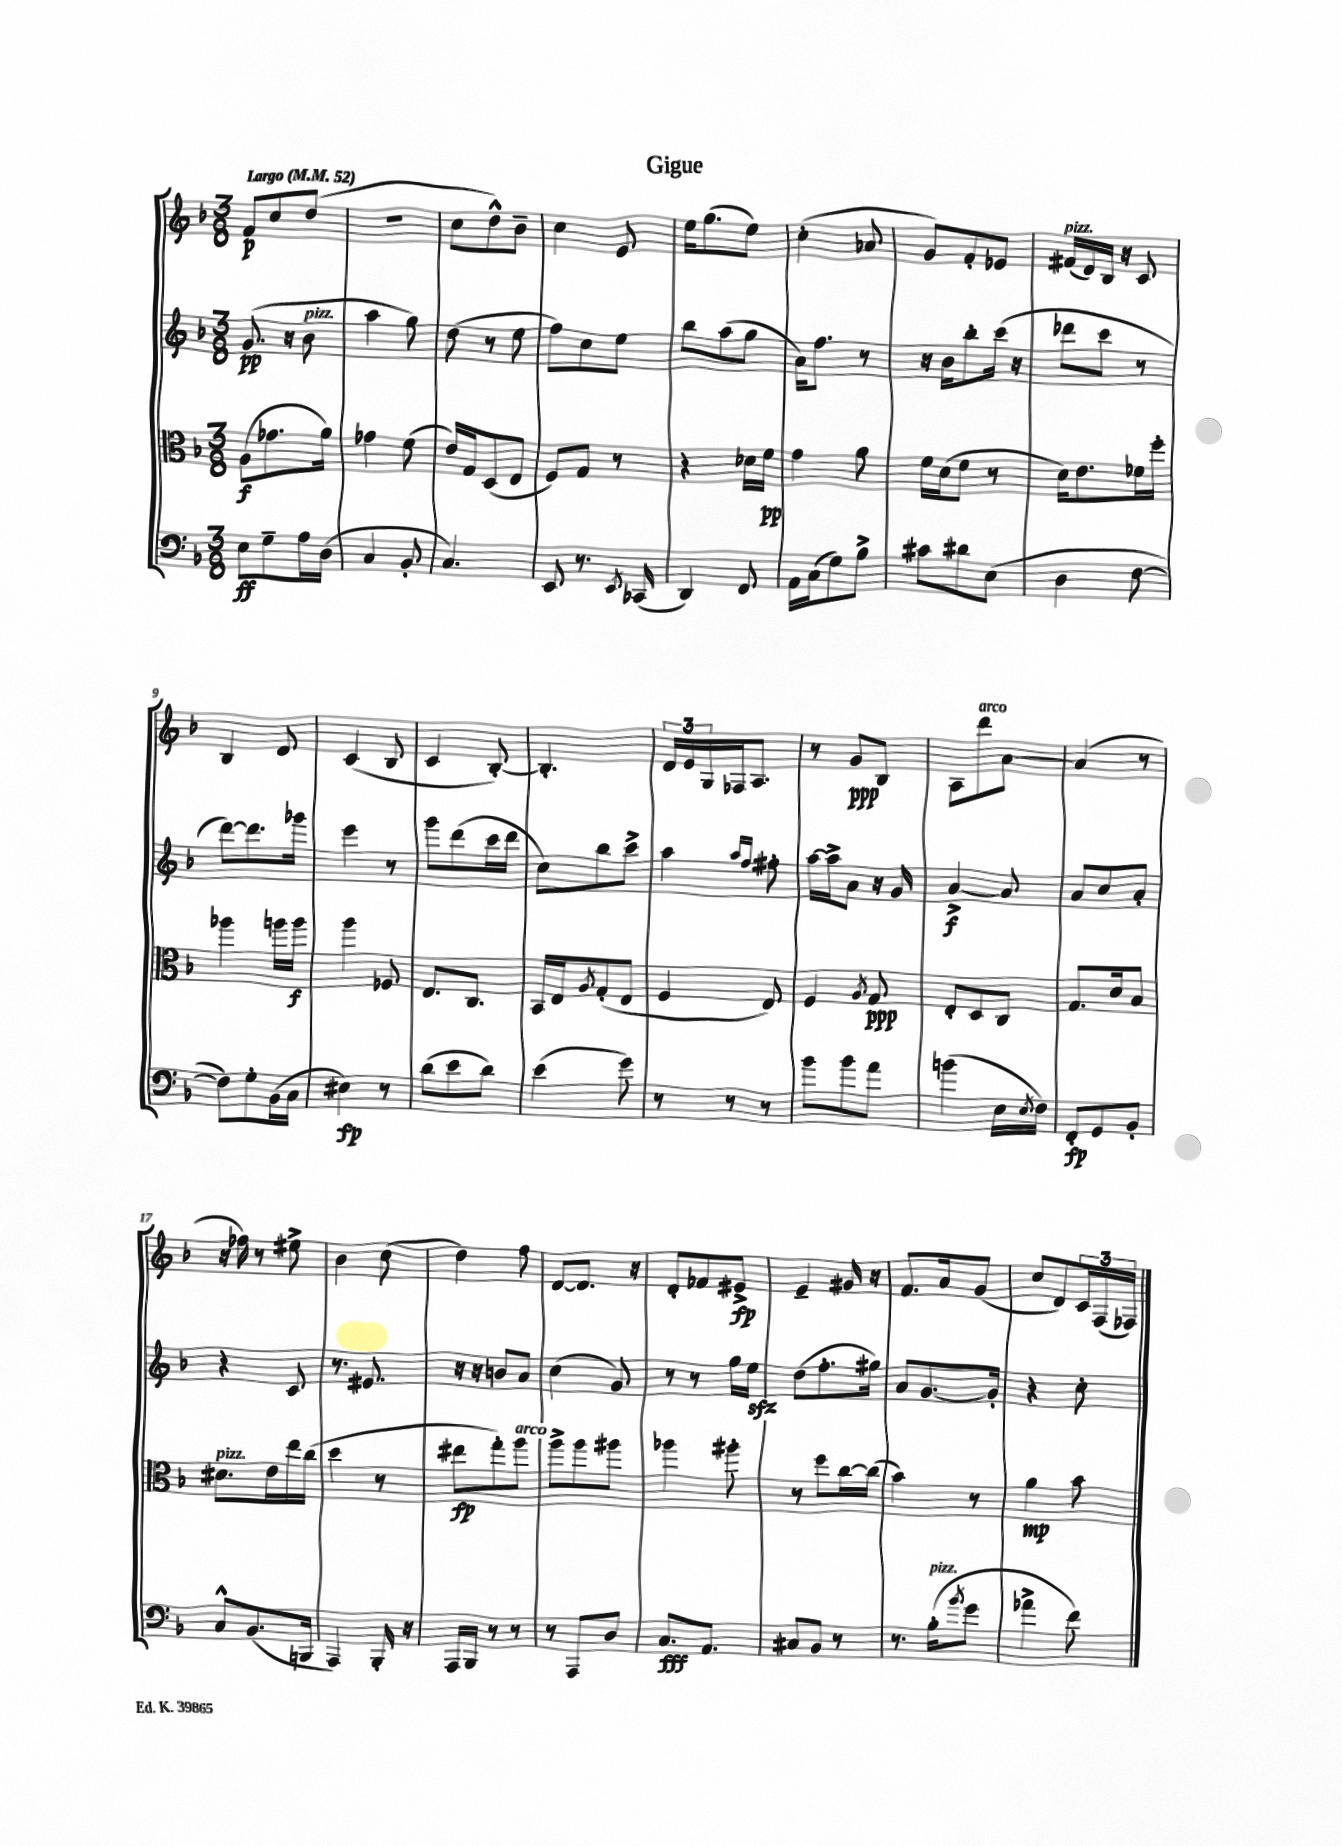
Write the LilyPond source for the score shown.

\header { title = "Gigue" }
<<
\new StaffGroup <<
\new Staff = "s0" {
    \clef treble \key f \major \numericTimeSignature \time 3/8 \tempo "Largo" 4 = 52
    f'8\p c''8 d''8( |
    R4. |
    c''8 d''8-^) bes'8-- |
    c''4 e'8 |
    e''16 g''8.( e''8) |
    c''4-.( aes'8 |
    g'8) f'8-. ees'8 |
    fis'16^\markup { \italic "pizz." }( d'16) bes16 r16 c'8 |
    bes4 d'8 |
    c'4( bes8 |
    c'4 bes8~-.) |
    bes4.-. |
    \tuplet 3/2 { d'16 e'16 g16 } fes16 a8. |
    r8 g'8\ppp bes8 |
    a8 d'''8^\markup { \italic "arco" } a'8~ |
    a'4( r8 |
    r16 fes''16) r8 eis''8-> |
    bes'4 c''8( |
    d''4) f''8 |
    d'8~ d'8. r16 |
    d'8-. fes'8 eis'8->\fp |
    e'4-- gis'16 r16 |
    f'8. a'16 g'8( |
    c''8 d'8) \tuplet 3/2 { c'16 f16( fes16) } \bar "|." |
}
\new Staff = "s1" {
    \clef treble \key f \major \numericTimeSignature \time 3/8
    g'8.\pp( r16 bes'8^\markup { \italic "pizz." } |
    a''4 g''8) |
    d''8( r8 e''8 |
    f''8) c''8 e''8 |
    bes''8 a''8( g''8 |
    a'16) f''8. r8 |
    r16 bes'16 bes''8-. c'''16( r16 |
    des'''8 c'''8 r8 |
    d'''8~) d'''8. ges'''16 |
    e'''4 r8 |
    g'''8 d'''8( c'''16 d'''16 |
    c''8) bes''8 c'''8-> |
    a''4 \grace { a''16 f''16 } fis''8-. |
    a''16~ a''16-> a'8 r16 g'16 |
    a'4~->\f a'8 |
    a'8 c''8 a'8-. |
    r4 c'8 |
    r8. eis'8. |
    r16 r16 b'8 a'8 |
    c''4( g'8) |
    r8 r8 g''16 e''16\sfz |
    d''8( f''8.-. gis''16) |
    a'8 g'8.~ g'16-. |
    r4 c''8-. \bar "|." |
}
\new Staff = "s2" {
    \clef alto \key f \major \numericTimeSignature \time 3/8
    a8\f( ges'8. a'16) |
    ges'4 f'8( |
    e'16) g16 d8( e8 |
    f8) g8 r8 |
    r4 des'16 f'16\pp |
    g'4 a'8 |
    f'16 d'16( f'8 r8 |
    d'16) e'8. fes'16 f''16-. |
    aes''4 a''16 a''16\f |
    a''4 fes8 |
    e8. c8. |
    bes,16 e16 \acciaccatura { a8 } g8-.( e8 |
    f4 e8) |
    f4 \acciaccatura { a8 } g8\ppp |
    e8-. d8 c8 |
    g8. d'16 bes8 |
    dis'8.^\markup { \italic "pizz." } e'16 e''16 c''16( |
    d''4 r8 |
    eis''8\fp g''8-.) a''8^\markup { \italic "arco" } |
    a''8-> a''8 ais''8 |
    aes''4 ais''8-. |
    r8 f''8 c''16~ c''16( |
    bes'4) r8 |
    a'4\mp bes'8 \bar "|." |
}
\new Staff = "s3" {
    \clef bass \key f \major \numericTimeSignature \time 3/8
    e8\ff g8-- a16 d16( |
    c4 bes,8-. |
    c4.) |
    e,8 r8. \acciaccatura { e,8 } ces,16( |
    d,4) f,8 |
    a,16 c16( g8) bes8-> |
    cis'8 dis'8 e8( |
    d4 f8~ |
    f8) g8-. bes,16( c16 |
    eis4\fp) r8 |
    d'8( e'8 d'8) |
    e'4( g'8) |
    r8 r8 r8 |
    bes'8 bes'8 a'8 |
    b'4( e16 \acciaccatura { e8 } f16) |
    f,8-.\fp g,8 bes,8-. |
    c8-^ bes,8.( b,,16 |
    a,,4) bes,,16-. r16 |
    a,,16 bes,,16 r8 r8 |
    r8 a,,8 d8 |
    c8.\fff a,8. |
    cis8 bes,8 r8 |
    r8. bes16-.^\markup { \italic "pizz." }( \acciaccatura { bes'8 } g'8 |
    aes'4-> f'8) \bar "|." |
}
>>
>>
